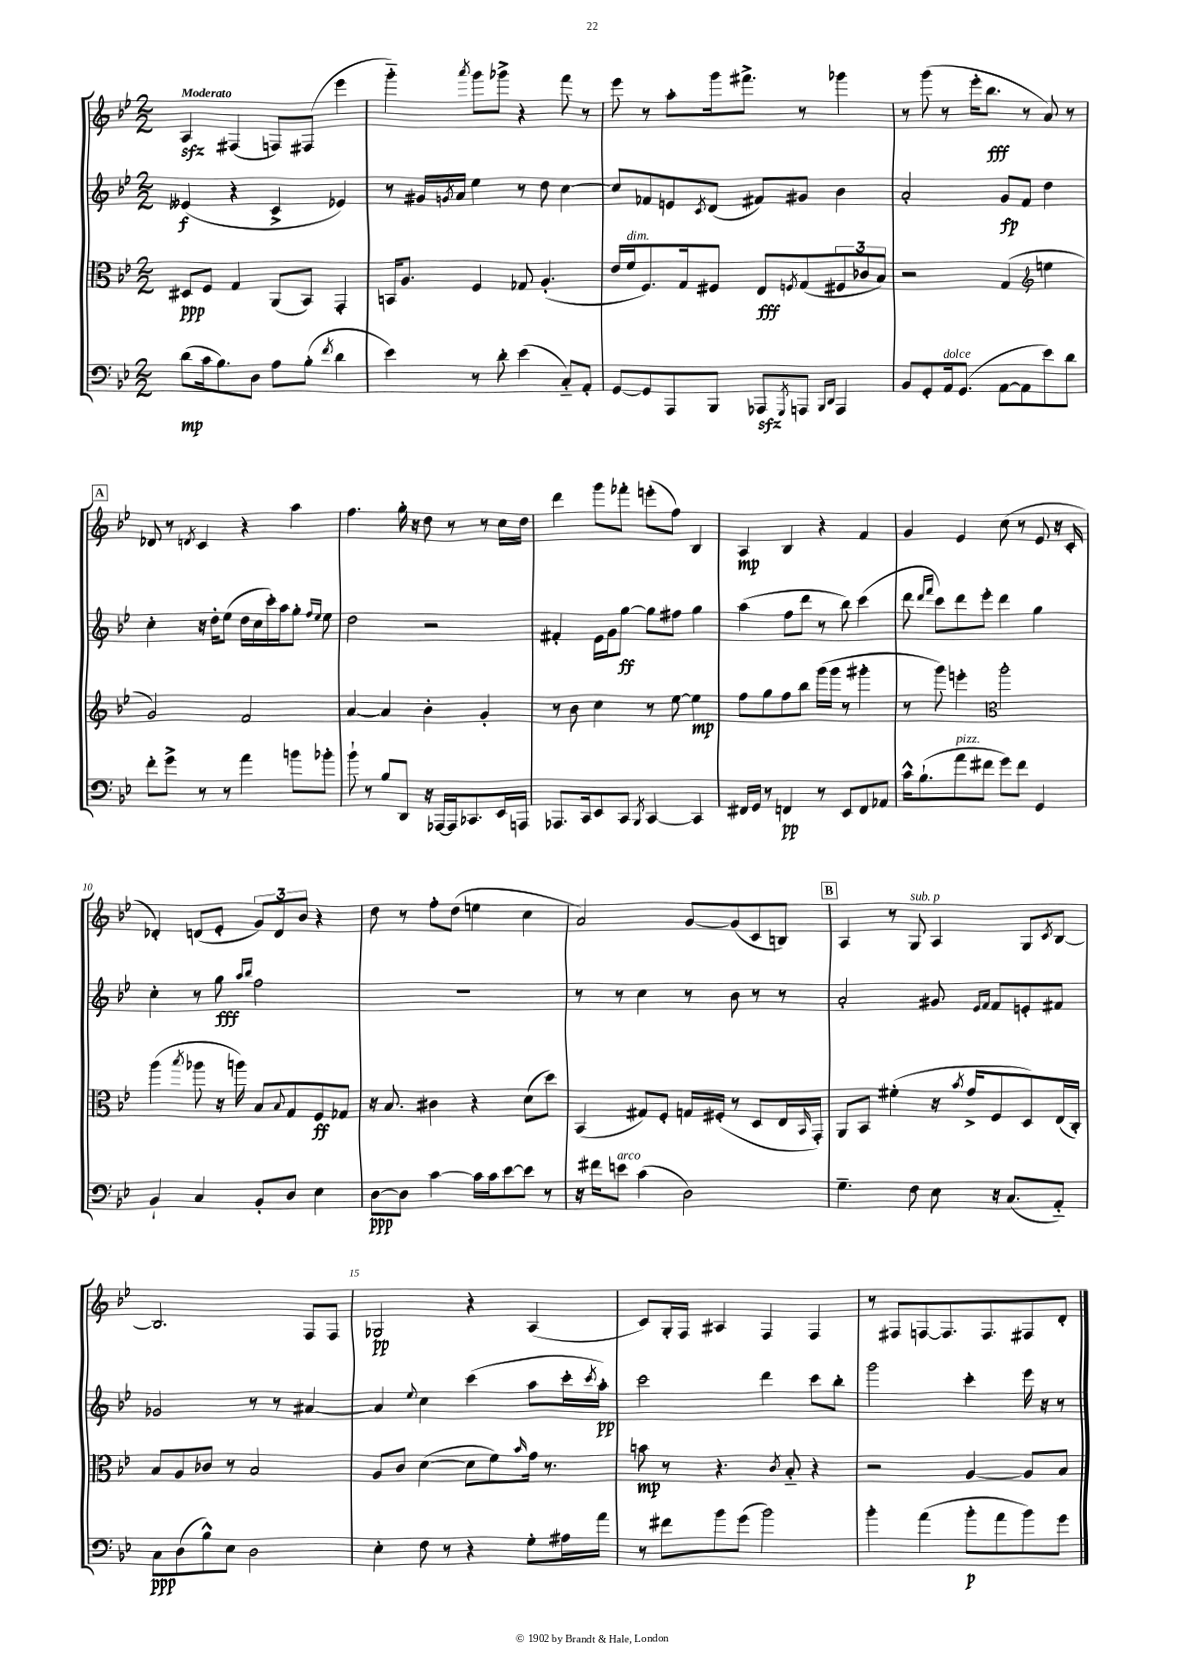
<<
\new StaffGroup <<
\new Staff = "s0" {
    \clef treble \key bes \major \numericTimeSignature \time 2/2 \tempo "Moderato"
    a4\sfz fis4( f8) fis8( ees'''4 |
    g'''4-_) \acciaccatura { a'''8 } g'''8 ges'''8-> r4 f'''8 r8 |
    ees'''8 r8 a''8-. g'''16 fis'''8.-> r8 ges'''4 |
    r8 g'''8( r8 ees'''16-. bes''8.\fff r8 a'8) r8 |
    \mark \markup { \box "A" } des'8 r8 \acciaccatura { d'8 } c'4 r4 a''4 |
    f''4. g''16-. r16 d''8 r8 r8 c''16 d''16 |
    d'''4 g'''8 fes'''8-. e'''8-.( f''8) bes4 |
    a4\mp bes4 r4 f'4 |
    g'4 ees'4 c''8( r8 ees'8 r16 c'16-. |
    des'4-.) d'8( ees'8-. \tuplet 3/2 { g'8) d'8 bes'8 } r4 |
    d''8 r8 f''8-. d''8( e''4 c''4 |
    a'2) g'8~ g'8( c'8 b8) |
    \mark \markup { \box "B" } a4 r8 g8^\markup { \italic "sub. p" } a4 g8 \acciaccatura { c'8 } bes8~ |
    bes2. f8 f8 |
    ges2\pp r4 a4( |
    c'8) g16-. f16 ais4 f4 f4 |
    r8 fis8 f8~ f8. f8. fis8 d'8-. \bar "|." |
}
\new Staff = "s1" {
    \clef treble \key bes \major \numericTimeSignature \time 2/2
    eeses'4\f( r4 c'4-> ees'4) |
    r8 gis'16 \acciaccatura { g'8 } a'16 ees''4 r8 d''8 c''4~ |
    c''8 fes'8 e'8 \acciaccatura { c'8 } d'8( fis'8) gis'8 bes'4 |
    a'2-. g'8\fp f'8 d''4 |
    \mark \markup { \box "A" } c''4-. r16 d''16-. ees''8( d''16 c''16 c'''16-.) a''16 g''8-. \grace { f''16 ees''16 } ees''8 |
    d''2 r2 |
    fis'4-. ees'16 g'16 g''8~\ff g''8 fis''8 g''4 |
    a''4( f''8 d'''8 r8 bes''8) c'''4( |
    d'''8 \grace { d'''16 f'''16 } c'''8) d'''8 ees'''8-. d'''4 g''4 |
    c''4-. r8 g''8\fff \grace { a''16 bes''16 } f''2 |
    R1 |
    r8 r8 c''4 r8 bes'8 r8 r8 |
    \mark \markup { \box "B" } a'2-. gis'8 \grace { ees'16 f'16 } f'8 e'8-. fis'8 |
    ges'2 r8 r8 ais'4~ |
    ais'4 \appoggiatura { ees''8 } c''4 c'''4( a''8 c'''16-. \acciaccatura { c'''8 } a''16-.\pp) |
    c'''2 d'''4 c'''8 bes''8-. |
    g'''2 c'''4-. ees'''16 r16 r8 \bar "|." |
}
\new Staff = "s2" {
    \clef alto \key bes \major \numericTimeSignature \time 2/2
    dis8\ppp f8 g4 a,8( bes,8) g,4-. |
    b,16 a8. f4 ges8 a4.-.( |
    ees'16 f'16^\markup { \italic "dim." } f8.) g16 fis8 ees8\fff \acciaccatura { f8 } g8( \tuplet 3/2 { fis8 ces'8 bes8) } |
    r2 g4( \clef treble e''4 |
    \mark \markup { \box "A" } g'2) f'2 |
    a'4~ a'4 bes'4-. g'4-. |
    r8 bes'8 c''4 r8 ees''8~ ees''4\mp |
    f''8 g''8 f''8 bes''8 g'''16( g'''16 r8 gis'''4-. |
    r8 g'''8) e'''4-. \clef alto a''2-. |
    a''4( \acciaccatura { bes''8 } aes''8 r16 a''16) bes8 \appoggiatura { bes8 } g8 f8\ff ges8 |
    r16 bes8. cis'4 r4 d'8( d''8) |
    bes,4( gis8) f8-. g16 fis16-.( r8 d8 ees16 \grace { bes,16 } g,16-.) |
    \mark \markup { \box "B" } a,8 bes,8 fis'4-.( r16 \acciaccatura { bes'8 } g'16-> f8 d8) ees16( c16-.) |
    bes8 a8 ces'8 r8 bes2 |
    a8 c'8 d'4~( d'8 f'8) \grace { bes'16 } g'16 r8. |
    b'8\mp r8 r4. \acciaccatura { c'8 } bes8-_ r4 |
    r2 a4~ a8 bes8 \bar "|." |
}
\new Staff = "s3" {
    \clef bass \key bes \major \numericTimeSignature \time 2/2
    d'8\mp( c'16 bes8.) d8 a8 bes8-.( \acciaccatura { f'8 } d'4 |
    ees'4) r8 d'8-. ees'4( c8-_) a,8-. |
    g,8~ g,8 a,,8 bes,,8 aes,,8\sfz \acciaccatura { g,,8 } a,,8 \grace { bes,,16 d,16 } a,,4 |
    bes,8 g,8-. a,16^\markup { \italic "dolce" } g,8.( a,8~ a,8 ees'8) d'8 |
    \mark \markup { \box "A" } f'8-. g'8-> r8 r8 a'4 b'8 bes'8-. |
    bes'8-! r8 bes8 d,8 r16 aes,,16~ aes,,16 ces,8. ees,16 a,,16 |
    aes,,8. c,16 ees,8 c,8 \acciaccatura { bes,,8 } c,4~ c,4 |
    fis,16 g,16 r8 f,4\pp r8 ees,8 f,8 aes,8 |
    c'16-^ bes8.-!( a'8^\markup { \italic "pizz." } fis'8 g'8) fis'8 g,4 |
    bes,4-! c4 bes,8-. d8 ees4 |
    d8~\ppp d8 c'4~ c'16 c'16 ees'8~ ees'8 r8 |
    r16 fis'16 e'8^\markup { \italic "arco" } c'4( d2) |
    \mark \markup { \box "B" } g4.-- f8 ees8 r16 c8.( a,8-_) |
    c8\ppp d8( bes8-^) ees8 d2 |
    ees4-. f8 r8 r4 g8-. ais16 a'16 |
    r8 fis'8 bes'8 g'8( bes'2) |
    bes'4-. a'4( bes'8-.\p a'8 bes'8) g'8 \bar "|." |
}
>>
>>
\layout { \context { \Score \override BarNumber.break-visibility = ##(#f #t #t) barNumberVisibility = #(every-nth-bar-number-visible 5) } }
